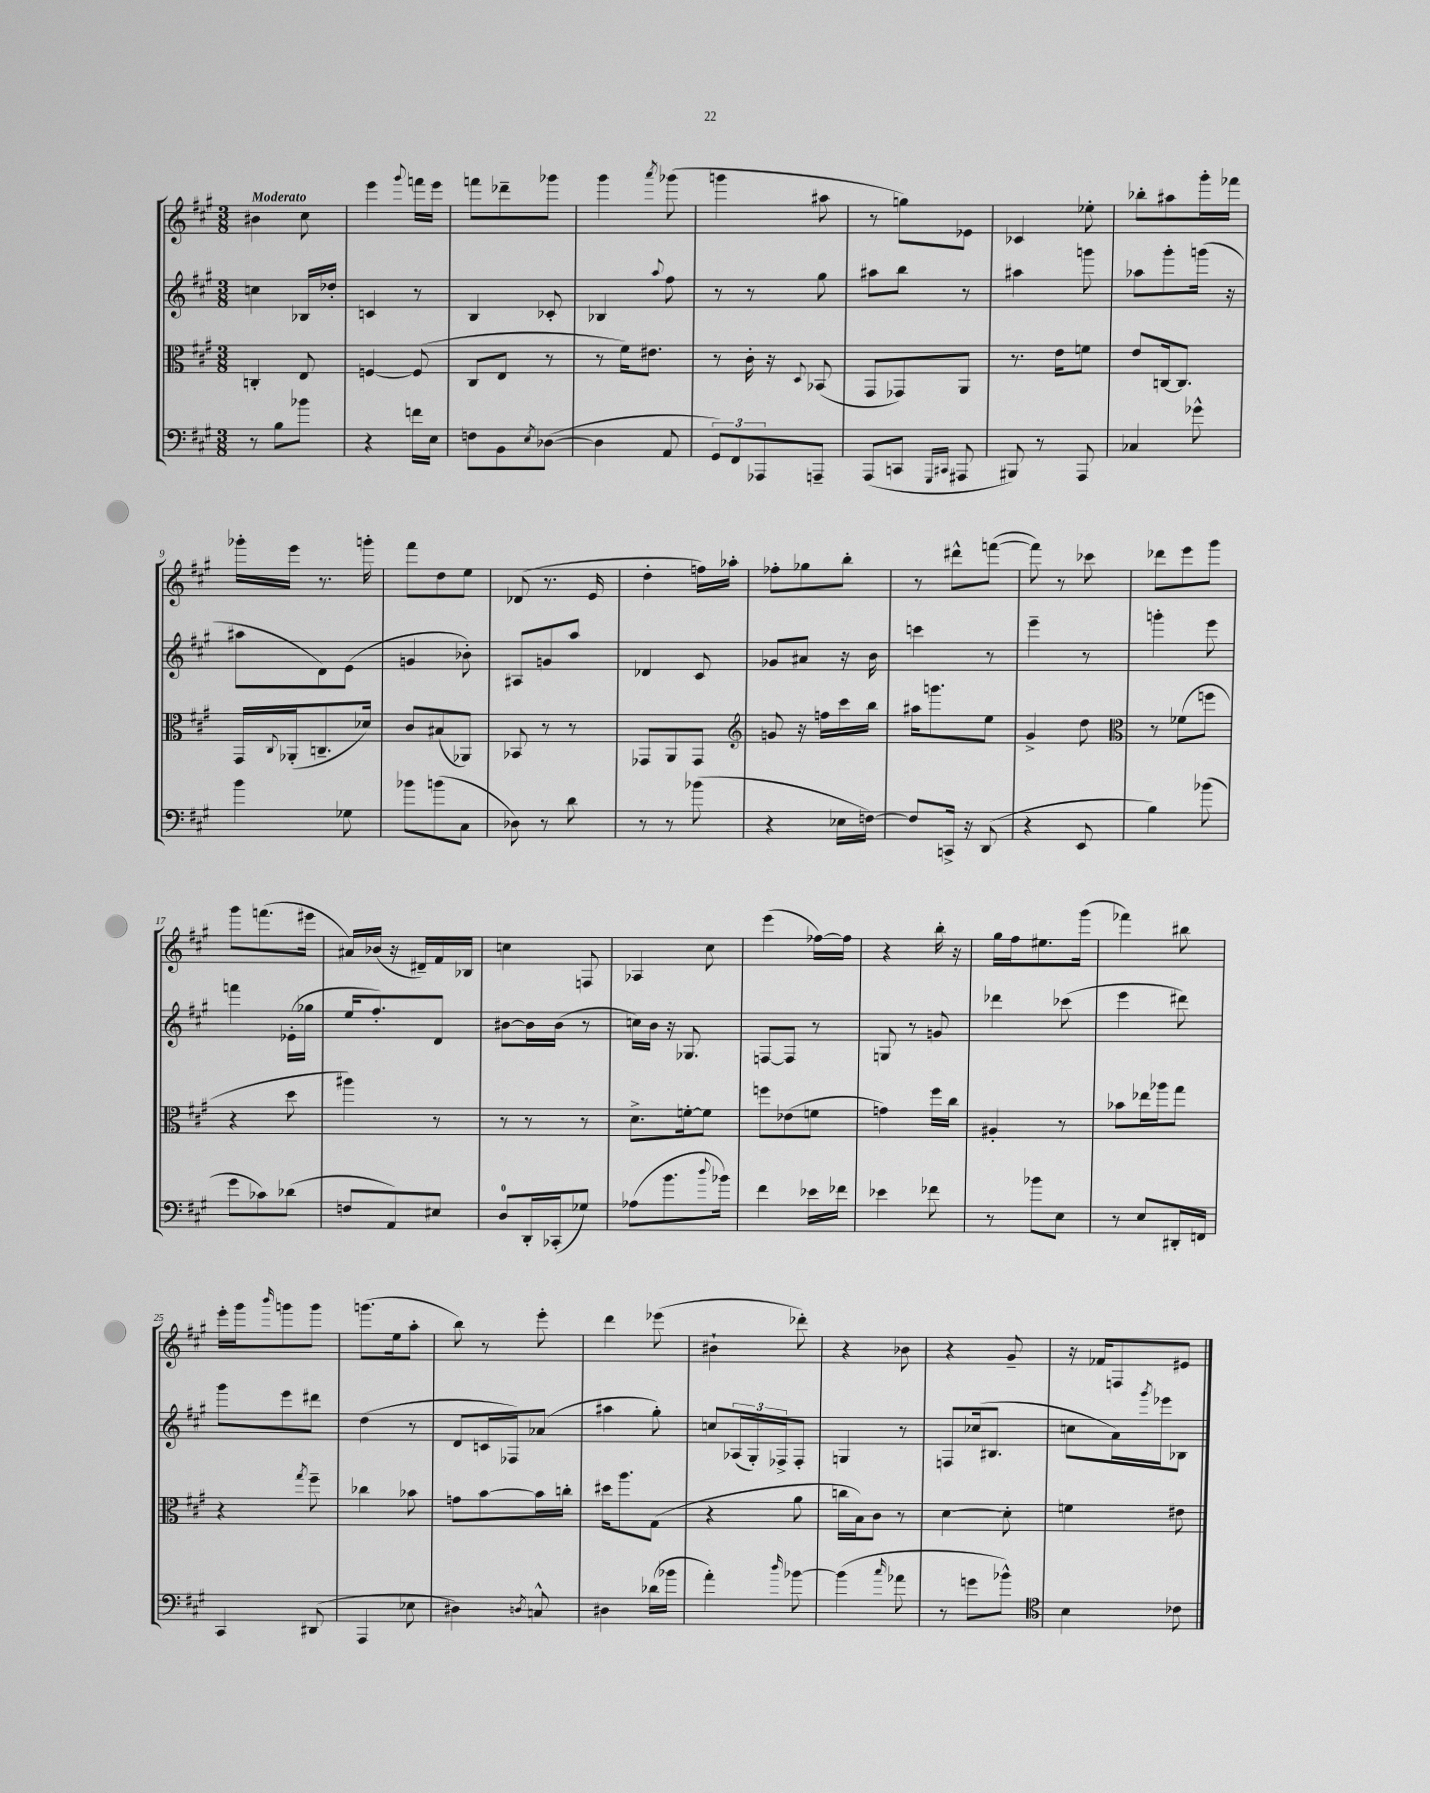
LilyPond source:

<<
\new StaffGroup <<
\new Staff = "s0" {
    \clef treble \key a \major \numericTimeSignature \time 3/8 \tempo "Moderato"
    bis'4 cis''8 |
    e'''4 \appoggiatura { gis'''8 } f'''16 e'''16 |
    f'''8 des'''8-- ges'''8 |
    gis'''4 \acciaccatura { a'''8 } ges'''8( |
    g'''4 ais''8 |
    r8 g''8) ees'8 |
    ces'4 ees''8-. |
    bes''8-. ais''8 gis'''16-. fes'''16 |
    ges'''16-. e'''16 r8. g'''16-. |
    fis'''8 d''8 e''8 |
    des'8( r8. e'16 |
    d''4-. f''16) aes''16-. |
    fes''8-. ges''8 b''8-. |
    r8 dis'''8-^ f'''8~( |
    f'''8) r8 ces'''8 |
    des'''8 e'''8 gis'''8 |
    gis'''8 f'''8.( eis'''16 |
    ais'16) bes'16( r16 dis'16--) fis'16 bes16 |
    c''4 f8 |
    aes4 cis''8 |
    e'''4( fes''16~) fes''16 |
    r4 b''16-. r16 |
    gis''16 fis''16 eis''8. gis'''16( |
    fes'''4) bis''8 |
    e'''16-. gis'''16 \grace { b'''16 } g'''8 g'''8 |
    g'''8.( e''16 a''8-. |
    b''8) r8 e'''8-. |
    d'''4 ees'''8( |
    bis'4-! des'''8-.) |
    r4 bes'8 |
    r4 gis'8-- |
    r16 fes'16 f8 eis'8 \bar "|." |
}
\new Staff = "s1" {
    \clef treble \key a \major \numericTimeSignature \time 3/8
    c''4 bes16 des''16-. |
    c'4 r8 |
    b4 ces'8-. |
    bes4 \appoggiatura { a''8 } fis''8 |
    r8 r8 gis''8 |
    ais''8 b''8 r8 |
    ais''4 g'''8 |
    aes''8 gis'''8-. g'''16( r16 |
    ais''8 d'8) e'8( |
    g'4 bes'8-.) |
    ais8 g'8 a''8 |
    des'4 cis'8 |
    ges'8 ais'8 r16 b'16 |
    c'''4 r8 |
    e'''4-- r8 |
    g'''4-. e'''8 |
    f'''4 ees'16-.( ges''16 |
    e''16 fis''8.-.) d'8 |
    bis'8~ bis'16 bis'16( r8 |
    c''16) b'16 r16 ges8. |
    f8~ f8 r8 |
    g8 r8 g'8 |
    des'''4 ces'''8( |
    e'''4 dis'''8) |
    gis'''8 e'''8 dis'''8 |
    d''4( r8 |
    d'8 c'16 fes16) aes'8( |
    ais''4 gis''8-.) |
    c''8 \tuplet 3/2 { aes16( gis16-.) fes16-> } fes8-. |
    g4 r8 |
    f8 ces''16( bis8. |
    c''8 a'16) \acciaccatura { gis'''8 } ees'''16 bes8 \bar "|." |
}
\new Staff = "s2" {
    \clef alto \key a \major \numericTimeSignature \time 3/8
    c4-. e8 |
    f4~ f8( |
    cis8 e8 r8 |
    r8 fis'16) eis'8. |
    r8 cis'16-. r16 \appoggiatura { d8 } bes,8( |
    gis,8 ges,8) a,8 |
    r8. e'16 f'8 |
    e'8 c16~ c8. |
    gis,16 \appoggiatura { cis8 } aes,16-.( c8.-- des'16) |
    cis'8 bis8( aes,8) |
    bes,8 r8 r8 |
    ges,8 a,8 ges,8 |
    \clef treble g'8 r16 f''16 cis'''16 b''16 |
    ais''16 g'''8. e''8 |
    gis'4-> d''8 |
    \clef alto r8 fes'8( f''8 |
    r4 d''8 |
    ais''4) r8 |
    r8 r8 r8 |
    d'8.-> f'16~-. f'8 |
    f''8 ees'8( f'8 |
    g'4) fis''16 cis''16 |
    ais4-. r8 |
    bes'8 ees''16 aes''16 gis''8 |
    r4 \acciaccatura { gis''8 } fis''8-- |
    ces''4 bes'8 |
    g'8 b'8~ b'16 c''16-. |
    dis''16 a''8. gis8( |
    r4 a'8 |
    c''16 b16) cis'8 r8 |
    d'4~ d'8-. |
    f'4 eis'8 \bar "|." |
}
\new Staff = "s3" {
    \clef bass \key a \major \numericTimeSignature \time 3/8
    r8 b8 bes'8 |
    r4 f'16 e16 |
    f8 b,8 \acciaccatura { e8 } des8~( |
    des4 a,8 |
    \tuplet 3/2 { gis,8) fis,8 aes,,8 } a,,8-- |
    a,,8( c,8 \grace { gis,,16 cis,16 } ais,,8 |
    bis,,8) r8 a,,8 |
    ces4 ges'8-^ |
    b'4 ges8 |
    bes'8 b'8( cis8 |
    des8) r8 d'8 |
    r8 r8 bes'8( |
    r4 ees16 f16~) |
    f8 c,16-> r16 d,8( |
    r4 e,8 |
    b4) bes'8( |
    gis'8 ces'8) des'8( |
    f8 a,8) eis8 |
    d8-0 d,16-. ces,16-.( ges8) |
    aes8( b'8. \appoggiatura { d''8 } bes'16) |
    fis'4 ees'16 fes'16 |
    ees'4 fes'8 |
    r8 bes'8 e8 |
    r8 e8 dis,16-. f,16 |
    cis,4 dis,8( |
    a,,4 ees8 |
    dis4) \acciaccatura { d8 } c8-^ |
    dis4 des'16( bes'16 |
    a'4-.) \grace { d''16 } bes'8~ |
    bes'4( \grace { cis''16 } aes'8 |
    r8 g'8 bes'8-^) |
    \clef tenor b4 ces'8 \bar "|." |
}
>>
>>
